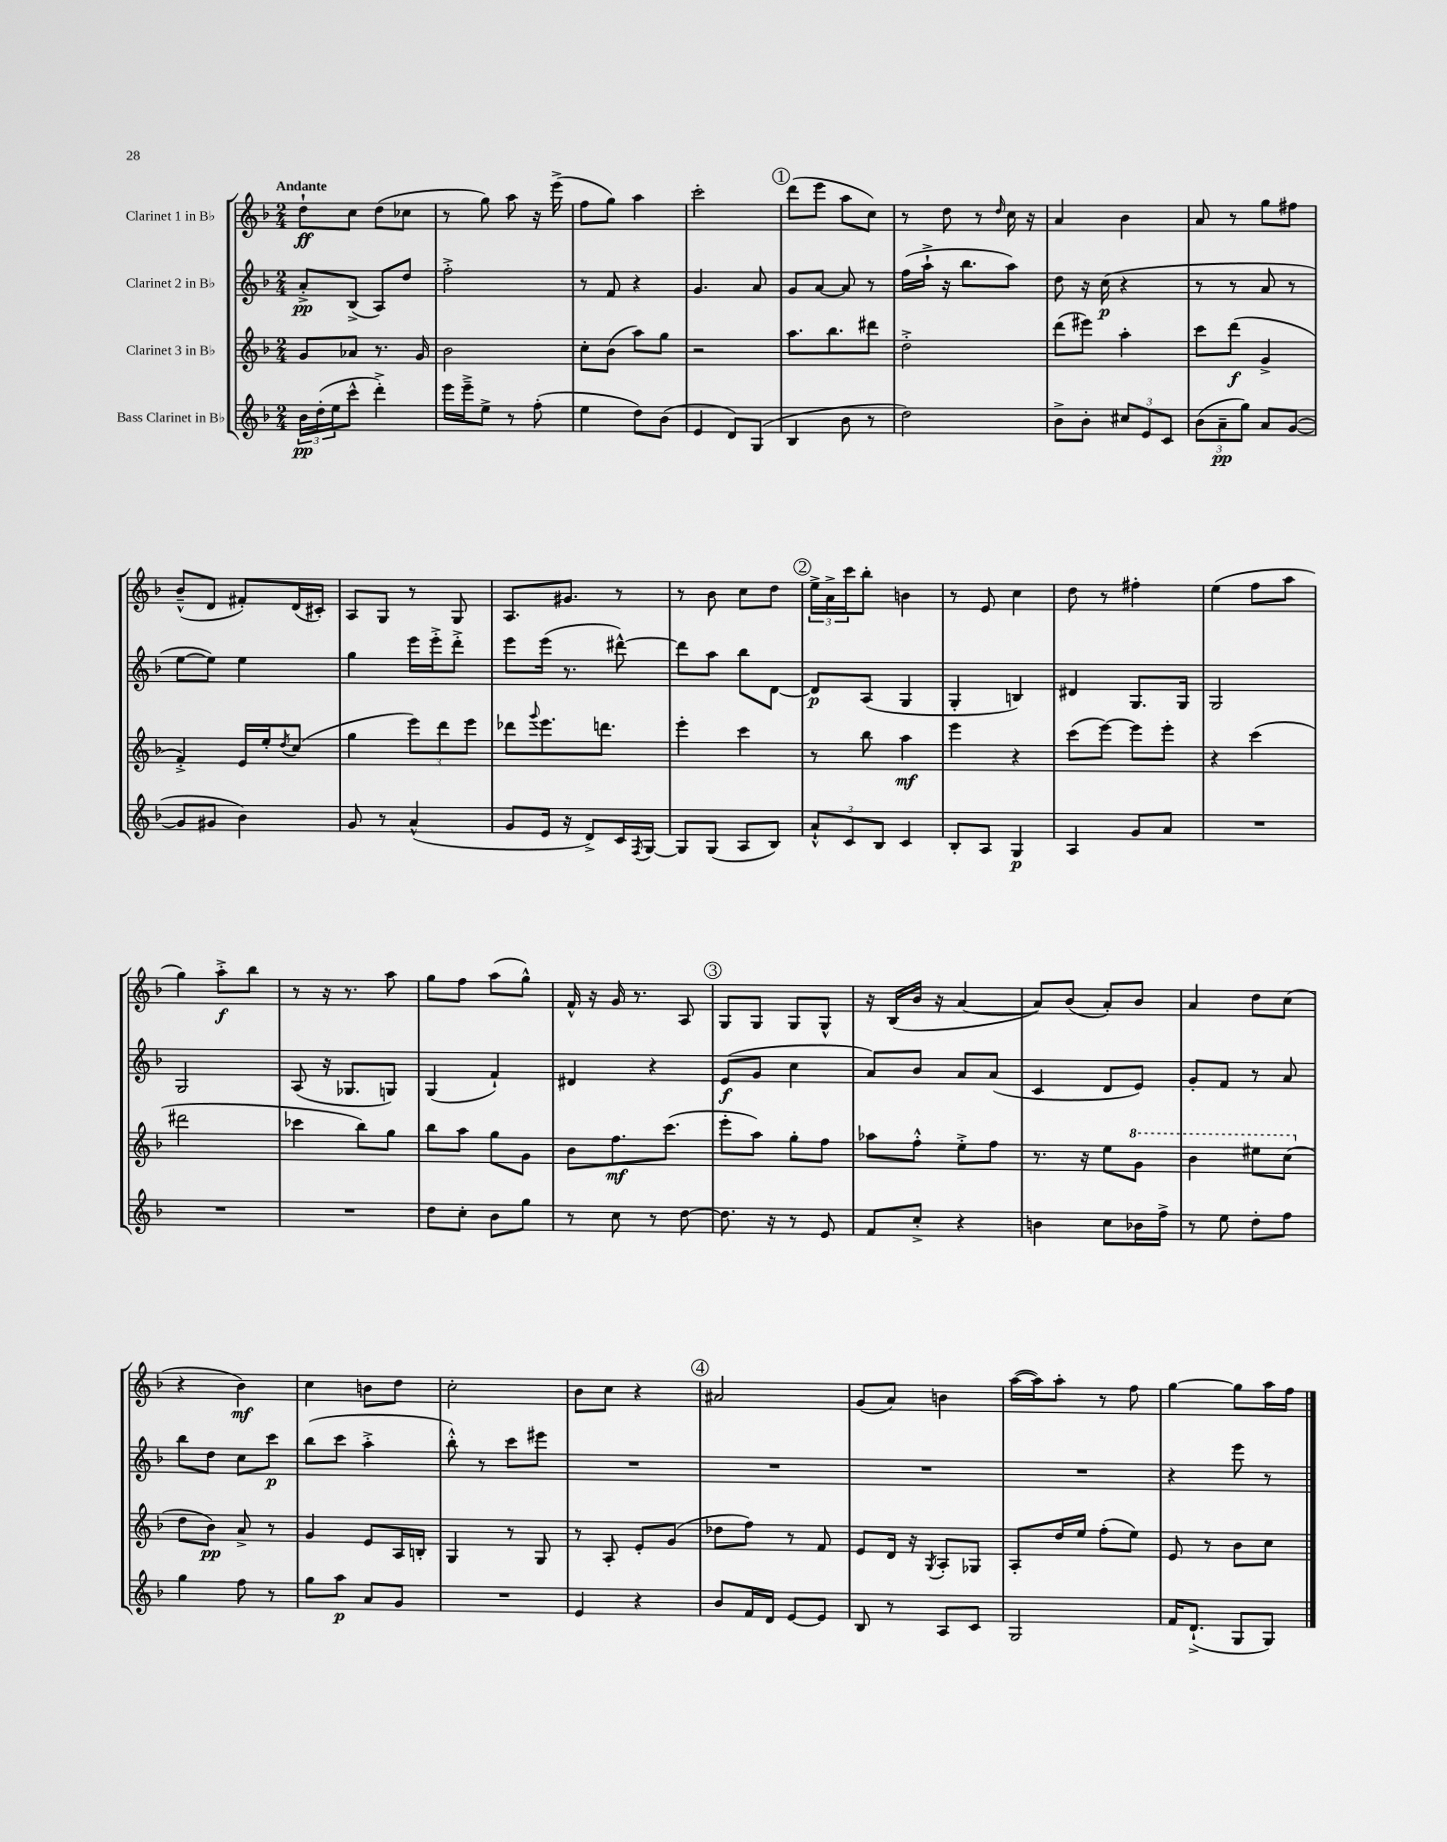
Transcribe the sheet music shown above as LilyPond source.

<<
\new StaffGroup <<
\new Staff = "s0" \with { instrumentName = "Clarinet 1 in Bb" } {
    \clef treble \key f \major \numericTimeSignature \time 2/4 \tempo "Andante"
    d''8-!\ff c''8 d''8( ces''8 |
    r8 g''8) a''8 r16 e'''16->( |
    f''8 g''8) a''4 |
    c'''2-. |
    \mark \markup { \circle "1" } d'''8( e'''8 a''8 c''8) |
    r8 d''8 r8 \grace { d''16 } c''16 r16 |
    a'4 bes'4 |
    a'8 r8 g''8 fis''8 |
    bes'8---^( d'8 fis'8-.) d'16( cis'16-.) |
    a8 g8 r8 g8 |
    a8. gis'8. r8 |
    r8 bes'8 c''8 d''8 |
    \mark \markup { \circle "2" } \tuplet 3/2 { e''16-> a'16-> c'''16 } bes''8-. b'4 |
    r8 e'8 c''4 |
    d''8 r8 fis''4-. |
    e''4( f''8 a''8 |
    g''4) a''8-.->\f bes''8 |
    r8 r16 r8. a''8 |
    g''8 f''8 a''8( g''8-^) |
    f'16-^ r16 g'16 r8. a8 |
    \mark \markup { \circle "3" } g8 g8 g8 g8-^ |
    r16 bes16( bes'16 r16 a'4~ |
    a'8) bes'8( a'8-.) bes'8 |
    a'4 d''8 c''8( |
    r4 bes'4\mf) |
    c''4 b'8 d''8 |
    c''2-. |
    bes'8 c''8 r4 |
    \mark \markup { \circle "4" } ais'2 |
    g'8( a'8) b'4 |
    a''16~( a''16) a''8-. r8 f''8 |
    g''4~ g''8 a''16 f''16 \bar "|." |
}
\new Staff = "s1" \with { instrumentName = "Clarinet 2 in Bb" } {
    \clef treble \key f \major \numericTimeSignature \time 2/4
    a'8-.->\pp bes8->( a8) d''8 |
    f''2-.-> |
    r8 f'8 r4 |
    g'4. a'8 |
    \mark \markup { \circle "1" } g'8 a'8~ a'8 r8 |
    f''16( a''16-!-> r16 bes''8. a''8) |
    d''8 r16 c''16\p( r4 |
    r8 r8 a'8 r8 |
    e''8~ e''8) e''4 |
    g''4 e'''16 e'''16-.-> d'''8-.-> |
    e'''8 e'''16( r8. dis'''8~-^) |
    dis'''8 a''8 bes''8 d'8~ |
    \mark \markup { \circle "2" } d'8\p a8( g4 |
    g4-. b4) |
    dis'4 g8. g16 |
    g2 |
    g2 |
    a8( r16 ges8. g8) |
    g4( f'4-!) |
    dis'4 r4 |
    \mark \markup { \circle "3" } e'8\f( g'8 c''4 |
    a'8) bes'8 a'8 a'8( |
    c'4 d'8 e'8) |
    g'8-. f'8 r8 a'8 |
    bes''8 d''8 c''8 c'''8\p |
    bes''8( c'''8 a''4-.-> |
    bes''8-.-^) r8 c'''8 eis'''8 |
    R2 |
    \mark \markup { \circle "4" } R2 |
    R2 |
    R2 |
    r4 e'''8 r8 \bar "|." |
}
\new Staff = "s2" \with { instrumentName = "Clarinet 3 in Bb" } {
    \clef treble \key f \major \numericTimeSignature \time 2/4
    g'8 aes'8 r8. g'16 |
    bes'2 |
    c''8-. bes'8( a''8) g''8 |
    r2 |
    \mark \markup { \circle "1" } a''8. bes''8. dis'''8 |
    d''2-.-> |
    d'''8( eis'''8) a''4-. |
    c'''8 d'''8\f( g'4-> |
    f'4-.->) e'16 e''16-. \acciaccatura { d''8 } c''8( |
    g''4 \tuplet 3/2 { e'''8) d'''8 e'''8 } |
    des'''8 \appoggiatura { g'''8 } e'''8. d'''8. |
    e'''4-. c'''4 |
    \mark \markup { \circle "2" } r8 bes''8 a''4\mf |
    e'''4 r4 |
    c'''8( e'''8~) e'''8 e'''8-. |
    r4 c'''4( |
    dis'''2 |
    ces'''4 bes''8) g''8 |
    bes''8 a''8 g''8 g'8 |
    bes'8 f''8.\mf c'''8.( |
    \mark \markup { \circle "3" } e'''8-. a''8) g''8-. f''8 |
    aes''8 f''8-.-^ e''8-.-> f''8 |
    r8. r16 e''8 \ottava #1 g''8 |
    bes''4 eis'''8 c'''8( \ottava #0 |
    d''8 bes'8\pp) a'8-> r8 |
    g'4 e'8 a16 b16-. |
    g4 r8 g8 |
    r8 a8-. e'8-. g'8( |
    \mark \markup { \circle "4" } des''8 f''8) r8 f'8 |
    e'8 d'16 r16 \acciaccatura { g8 } a8-. ges8 |
    a8-. d''16 e''16 f''8-.( e''8) |
    e'8 r8 bes'8 c''8 \bar "|." |
}
\new Staff = "s3" \with { instrumentName = "Bass Clarinet in Bb" } {
    \clef treble \key f \major \numericTimeSignature \time 2/4
    \tuplet 3/2 { bes'16\pp d''16-.( e''16 } c'''8-^ d'''4-.->) |
    e'''16 e'''16---> e''8-> r8 f''8-.( |
    e''4 d''8) bes'8( |
    e'4 d'8) g8( |
    \mark \markup { \circle "1" } bes4 bes'8 r8 |
    d''2) |
    bes'8-> bes'8-. \tuplet 3/2 { cis''8 e'8 c'8 } |
    \tuplet 3/2 { bes'8( a'8--\pp g''8) } a'8 g'8~( |
    g'8 gis'8 bes'4) |
    g'8 r8 a'4-^( |
    g'8 e'16 r16 d'8->) c'16 \acciaccatura { f8 } g16~ |
    g8 g8( a8 bes8) |
    \mark \markup { \circle "2" } \tuplet 3/2 { a'8-!-^ c'8 bes8 } c'4 |
    bes8-. a8 g4\p |
    a4 g'8 a'8 |
    R2 |
    R2 |
    R2 |
    d''8 c''8-. bes'8 g''8 |
    r8 c''8 r8 d''8~ |
    \mark \markup { \circle "3" } d''8. r16 r8 e'8 |
    f'8 c''8-.-> r4 |
    b'4 c''8 bes'16 f''16-> |
    r8 e''8 d''8-. f''8 |
    g''4 f''8 r8 |
    g''8 a''8\p a'8 g'8 |
    R2 |
    e'4 r4 |
    \mark \markup { \circle "4" } bes'8 f'16 d'16 e'8~ e'8 |
    bes8 r8 a8 c'8 |
    g2 |
    f'16 d'8.-!->( g8 g8) \bar "|." |
}
>>
>>
\layout { \context { \Score \remove "Bar_number_engraver" } }
